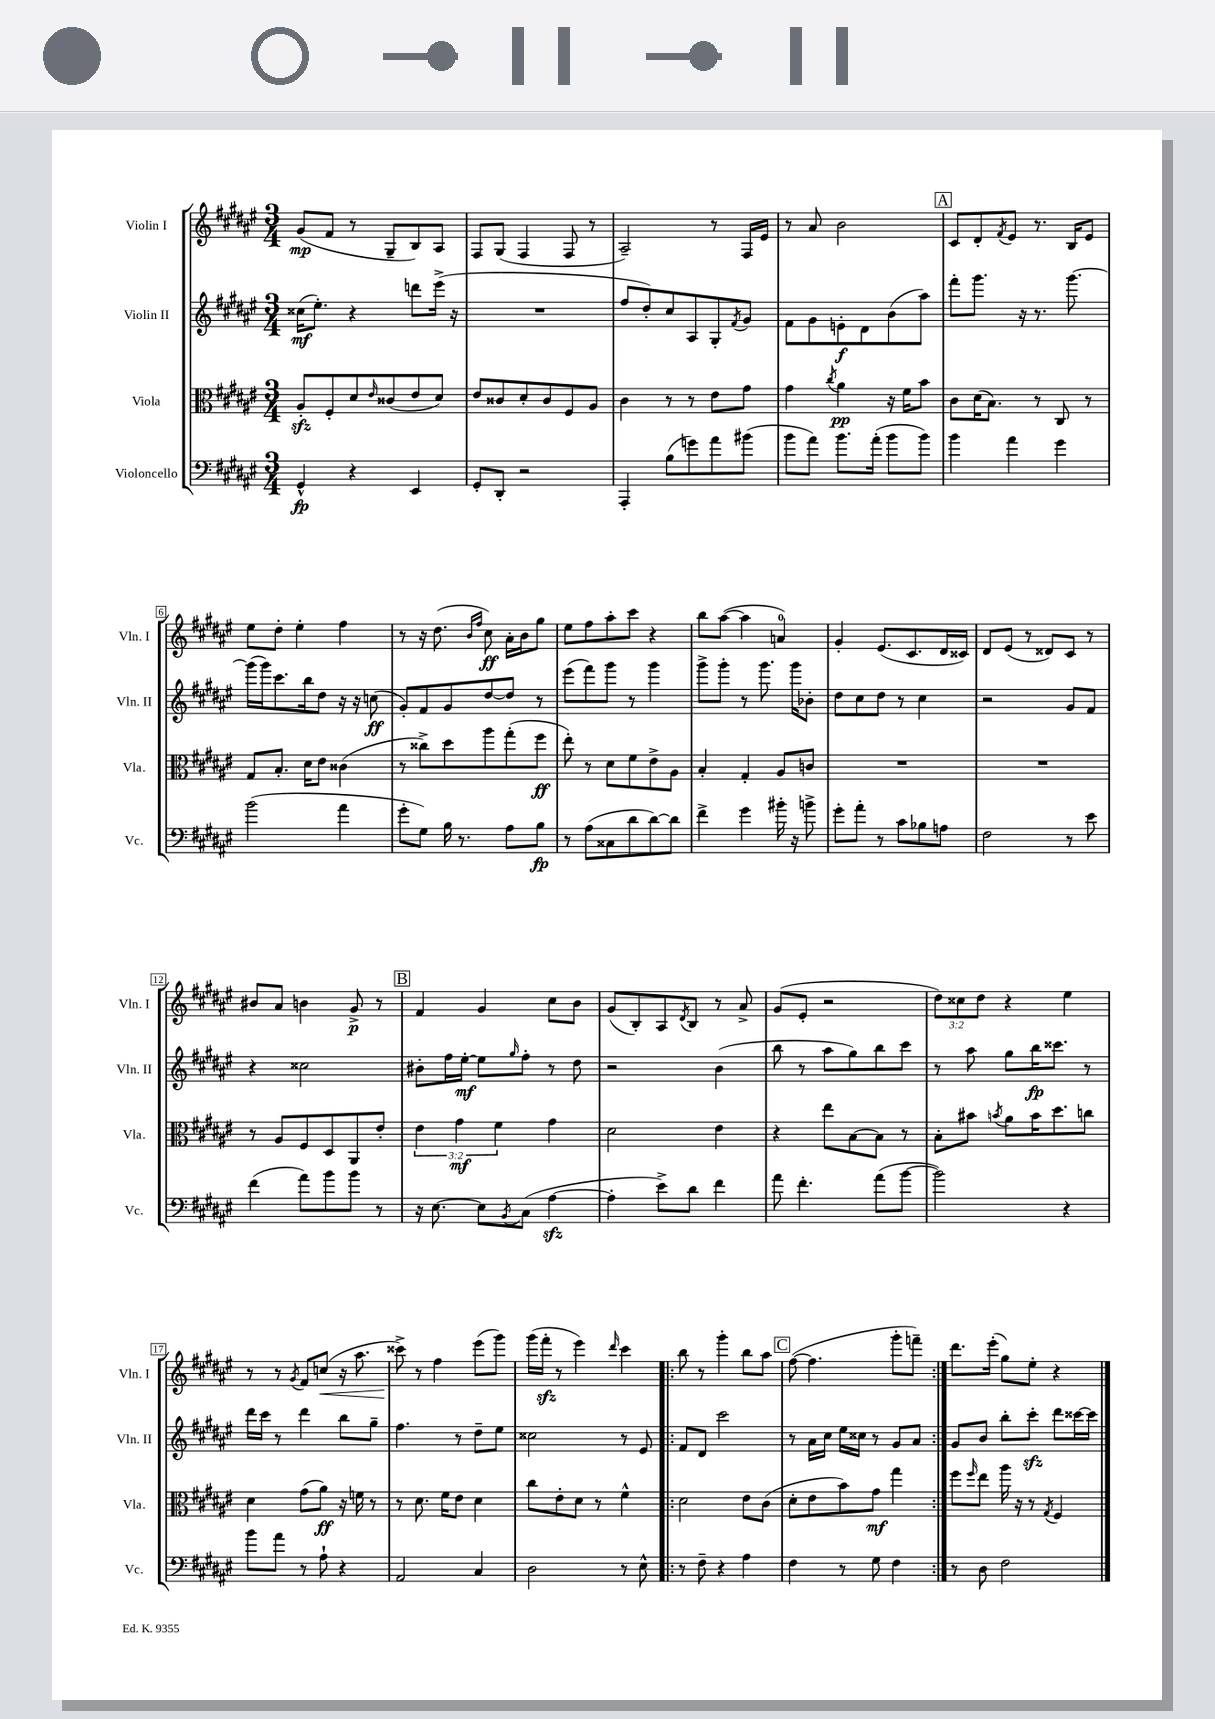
<<
\new StaffGroup <<
\new Staff = "s0" \with { instrumentName = "Violin I" shortInstrumentName = "Vln. I" } {
    \clef treble \key fis \major \numericTimeSignature \time 3/4 \override Staff.TupletNumber.text = #tuplet-number::calc-fraction-text
    gis'8\mp( fis'8 r8 gis8-- b8) ais8 |
    fis8 gis8( fis4 fis8 r8 |
    ais2--) r8 fis16 eis'16 |
    r8 ais'8 b'2 |
    \mark \markup { \box "A" } cis'8 dis'8-. \acciaccatura { fis'8 } eis'8 r8. b16 eis'8 |
    eis''8 dis''8-. eis''4-. fis''4 |
    r8 r16 dis''8.( \grace { b'16 fis''16 } cis''8\ff) ais'16-. b'16 gis''8 |
    eis''8 fis''8 ais''8-. cis'''8 r4 |
    b''8 ais''8~( ais''4 a'4-0) |
    gis'4-. eis'8.( cis'8. dis'16 cisis'16) |
    dis'8 eis'8( r8 disis'8) cis'8 r8 |
    bis'8 ais'8 b'4 gis'8->\p r8 |
    \mark \markup { \box "B" } fis'4 gis'4 cis''8 b'8 |
    gis'8( b8-.) ais8 \acciaccatura { dis'8 } b8 r8 ais'8-> |
    gis'8( eis'8-. r2 |
    \tuplet 3/2 { dis''8) cisis''8 dis''8 } r4 eis''4 |
    r8 r8 \acciaccatura { gis'8 } fis'8 c''8\<( r16 ais''8. |
    cisis'''8->\!) r8 fis''4 eis'''8( gis'''8) |
    gis'''16( fis'''16-.\sfz r8 eis'''4) \grace { dis'''16 } cis'''4 |
    \repeat volta 2 { b''8 r8 gis'''4-. b''8 ais''8 |
    \mark \markup { \box "C" } fis''8~( fis''4. gis'''8-. f'''8--) | }
    dis'''8. eis'''16-.( gis''8) eis''8-. r4 \bar "|." |
}
\new Staff = "s1" \with { instrumentName = "Violin II" shortInstrumentName = "Vln. II" } {
    \clef treble \key fis \major \numericTimeSignature \time 3/4
    cisis''16\mf( eis''8.-.) r4 d'''8 eis'''16->( r16 |
    R2. |
    fis''8 dis''8-.) cis''8 ais8 gis8-. \acciaccatura { fis'8 } gis'8 |
    fis'8 gis'8 e'8-.\f dis'8 b'8( ais''8) |
    \mark \markup { \box "A" } fis'''8-. gis'''8. r16 r8. gis'''8.~ |
    gis'''16( gis'''16) cis'''8. b''16 dis''8 r16 r16 c''8\ff( |
    gis'8-.) fis'8 gis'8 dis''8~ dis''8 r8 |
    eis'''8( fis'''8) gis'''8 r8 gis'''4 |
    gis'''8-> gis'''8-. r8 gis'''8. gis'''16 bes'8-. |
    dis''8 cis''8 dis''8 r8 cis''4 |
    r2 gis'8 fis'8 |
    r4 cisis''2 |
    \mark \markup { \box "B" } bis'8-. fis''16 eis''16~-.\mf eis''8 \grace { gis''16 } fis''8-. r8 dis''8 |
    r2 b'4( |
    b''8 r8 ais''8 gis''8) b''8 cis'''8 |
    r8 ais''8 gis''8 b''16\fp cisis'''8. r8 |
    dis'''16 cis'''16 r8 dis'''4 b''8 gis''8-- |
    fis''4. r8 dis''8-- eis''8 |
    cisis''2 r8 eis'8 |
    \repeat volta 2 { fis'8 dis'8 cis'''2 |
    \mark \markup { \box "C" } r8 ais'16 cis''16 eis''16 cisis''16 r8 gis'8 ais'8 | }
    gis'8 b'8 b''8-. cis'''8-.\sfz dis'''8 cisis'''16~ cisis'''16 \bar "|." |
}
\new Staff = "s2" \with { instrumentName = "Viola" shortInstrumentName = "Vla." } {
    \clef alto \key fis \major \numericTimeSignature \time 3/4 \override Staff.TupletNumber.text = #tuplet-number::calc-fraction-text
    ais8-.\sfz fis8-. dis'8 \grace { eis'16 } cisis'8( eis'8 dis'8) |
    eis'8 cisis'8 dis'8-. cisis'8 fis8 ais8 |
    cis'4 r8 r8 eis'8 gis'8 |
    gis'4 \acciaccatura { cis''8 } ais'4\pp r16 fis'16 b'8 |
    \mark \markup { \box "A" } cis'8 dis'16( b8.) r8 cis8 r8 |
    gis8 b8.-. dis'16 eis'8 cisis'4( |
    r8 cisis''8->) dis''8 ais''8 gis''8-.( fis''8\ff |
    eis''8-.) r8 dis'8 fis'8 eis'8-> ais8 |
    b4-. gis4-. ais8 c'8 |
    R2. |
    R2. |
    r8 ais8 fis8 dis8 ais,8 eis'8-. |
    \mark \markup { \box "B" } \tuplet 3/2 { eis'4 gis'4\mf fis'4 } gis'4 |
    dis'2 eis'4 |
    r4 eis''8 b8~ b8 r8 |
    b8-. bis'8 \acciaccatura { b'8 } ais'8 b'16 dis''8. c''8 |
    dis'4 gis'8( ais'8\ff) r16 f'16 r8 |
    r8 dis'8. fis'16 eis'8 dis'4 |
    cis''8 eis'8-. dis'8 r8 fis'4-^ |
    \repeat volta 2 { dis'2 eis'8 cis'8( |
    \mark \markup { \box "C" } dis'8-. eis'8 b'8) gis'8\mf gis''4 | }
    fis''8 \grace { fis''16 } eis''8 ais''16 r16 r8 \acciaccatura { gis8 } fis4 \bar "|." |
}
\new Staff = "s3" \with { instrumentName = "Violoncello" shortInstrumentName = "Vc." } {
    \clef bass \key fis \major \numericTimeSignature \time 3/4
    gis,4-^\fp r4 eis,4 |
    gis,8-. dis,8-. r2 |
    ais,,4-. b8( g'8) ais'8 bis'8( |
    b'8 ais'8) b'8. ais'16-.( b'8 b'8) |
    \mark \markup { \box "A" } b'4 ais'4 gis'4 |
    b'2( ais'4 |
    gis'8-. gis8) b16 r8. ais8 b8\fp |
    r8 ais8( cisis8 dis'8 dis'8~) dis'8 |
    fis'4-> gis'4 bis'16-. r16 b'8-> |
    gis'8-. ais'8-. r8 cis'8 bes8 a8 |
    fis2 r8 eis'8 |
    fis'4( ais'8) b'8 b'8 r8 |
    \mark \markup { \box "B" } r16 eis8.~ eis8 \acciaccatura { b,8 } cis8( ais4~\sfz |
    ais4-. eis'8->) dis'8 fis'4 |
    ais'8 fis'4.-. ais'8( b'8~ |
    b'2) r4 |
    b'8 ais'8 r8 ais8-! r4 |
    ais,2 cis4 |
    dis2 r8 eis8-^ |
    \repeat volta 2 { r8 fis8-- r4 ais4 |
    \mark \markup { \box "C" } fis4 r8 gis8 fis4 | }
    r8 dis8 fis2 \bar "|." |
}
>>
>>
\layout { \context { \Score \override BarNumber.stencil = #(make-stencil-boxer 0.1 0.3 ly:text-interface::print) } }
